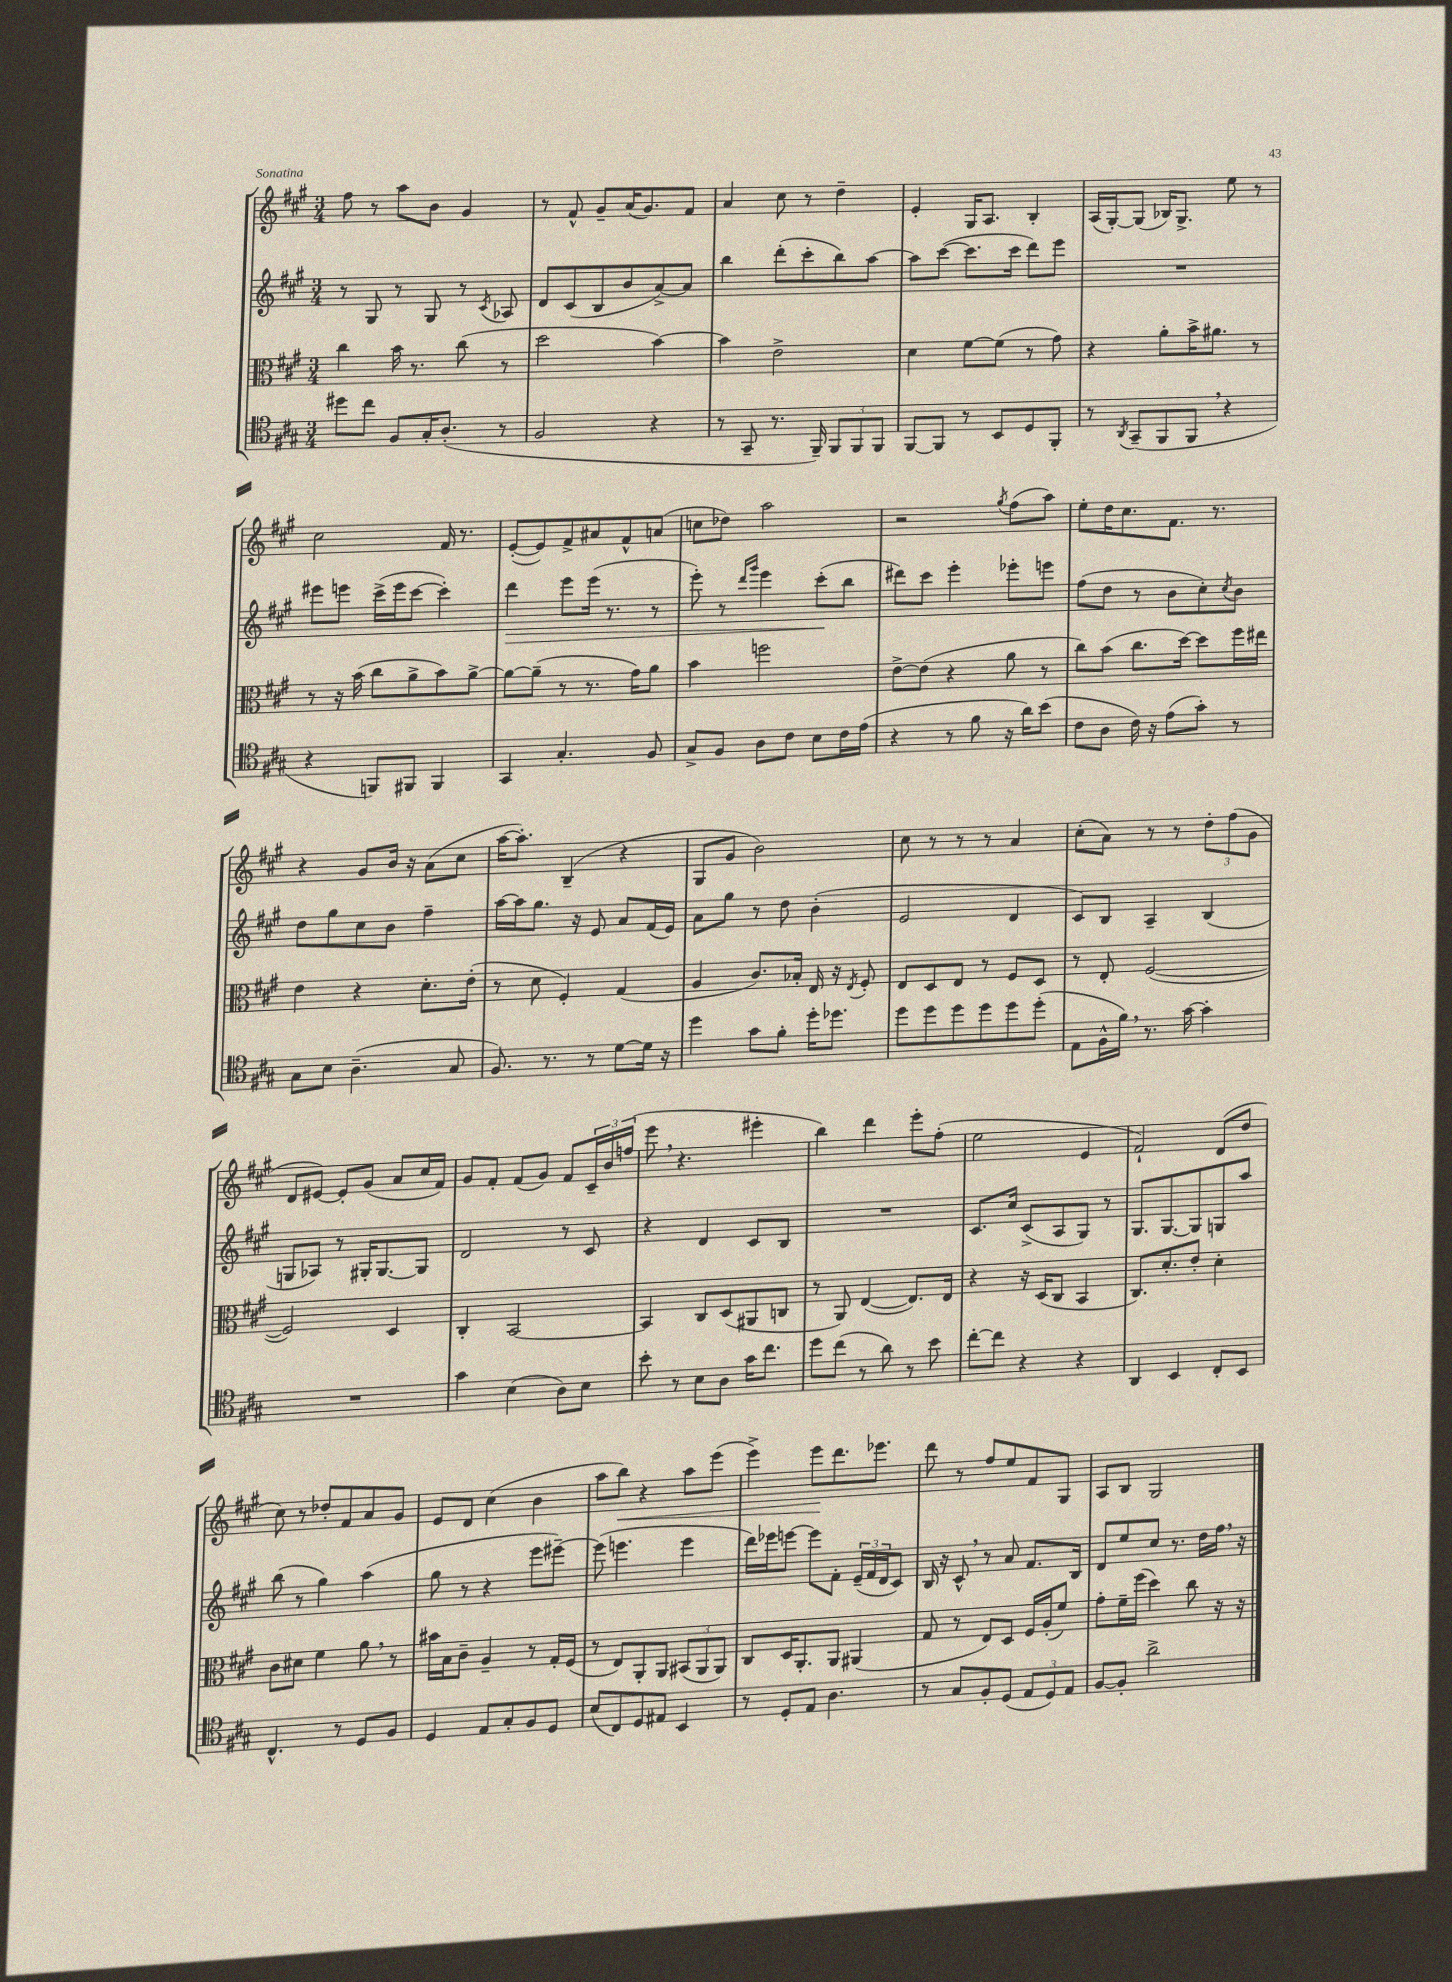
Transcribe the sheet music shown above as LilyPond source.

<<
\new StaffGroup <<
\new Staff = "s0" {
    \clef treble \key a \major \numericTimeSignature \time 3/4
    fis''8 r8 a''8 b'8 gis'4 |
    r8 fis'8-^ gis'8-- a'16( gis'8.) fis'8 |
    a'4 cis''8 r8 d''4-- |
    e'4-. gis16 a8. b4-. |
    a16( gis16~-.) gis8( bes16) gis8.-> e''8 r8 |
    cis''2 fis'16 r8. |
    e'8~-.( e'8) fis'8-> ais'8 fis'8-^ a'8( |
    c''8 des''8) a''2 |
    r2 \acciaccatura { gis''8 } fis''8( a''8) |
    e''8-. d''16 cis''8. fis'8. r8. |
    r4 gis'8 b'16 r16 a'8( cis''8 |
    a''16~ a''8.-.) b4--( r4 |
    gis8 gis'8 b'2) |
    cis''8 r8 r8 r8 a'4 |
    cis''8-.( a'8) r8 r8 \tuplet 3/2 { d''8-. fis''8( gis'8 } |
    d'8 eis'8~) eis'8-. gis'8( a'8 cis''16 fis'16) |
    gis'8 fis'8-. fis'8( gis'8) fis'8 \tuplet 3/2 { cis'16-- b'16 f''16( } |
    e'''8 \breathe r4. eis'''4-. |
    b''4) d'''4 e'''8-. fis''8-.( |
    e''2 e'4 |
    fis'2-!) d'8( d''8 |
    cis''8) r8 des''8-. fis'8 a'8 gis'8 |
    e'8 d'8 cis''4( b'4 |
    a''8 b''8\<) r4 a''8 e'''8( |
    e'''4->) e'''8\! d'''8. ees'''8. |
    d'''8 r8 fis''8 e''8 fis'8 gis8 |
    a8 b8 gis2 \bar "|." |
}
\new Staff = "s1" {
    \clef treble \key a \major \numericTimeSignature \time 3/4
    r8 gis8 r8 gis8 r8 \acciaccatura { cis'8 } aes8 |
    d'8 cis'8( b8 b'8 a'8~->) a'8 |
    b''4 d'''8-.( cis'''8-. b''8) a''8~ |
    a''8 cis'''8~( cis'''8. cis'''16 d'''8) e'''8 |
    R2. |
    eis'''8 e'''8 cis'''16->( e'''16 cis'''8~ cis'''4-.) |
    d'''4\> e'''8 e'''16( r8. r8 |
    e'''8-.) r8 \grace { d'''16 gis'''16 } e'''4 cis'''8-.\!( b''8 |
    dis'''8) cis'''8 e'''4-. ees'''8-. e'''8 |
    fis''8( d''8 r8 b'8 cis''8-.) \acciaccatura { cis''8 } b'8 |
    d''8 gis''8 cis''8 b'8 fis''4-- |
    a''16~ a''16 gis''8. r16 e'8 a'8 fis'16( e'16) |
    a'8 gis''8 r8 d''8 b'4-.( |
    e'2 d'4 |
    cis'8) b8 a4-- b4( |
    g8 aes8) r8 gis16-. gis8.~ gis8 |
    d'2 r8 cis'8 |
    r4 d'4 cis'8 b8 |
    R2. |
    cis'8. cis''16 cis'8->( a8 gis8) r8 |
    gis8. gis8.~ gis8 g8 a''8 |
    b''8( r8 gis''4) a''4( |
    gis''8 r8 r4 e'''8 eis'''8~--) |
    eis'''8( e'''4. e'''4 |
    d'''16) ees'''16 e'''8~ e'''8 fis'8-. \tuplet 3/2 { e'16--( fis'16 d'16 } cis'8) |
    b16 r16 cis'8-^ \breathe r8 a'8 fis'8. b16 |
    d'8 e''8 cis''8 r8. d''16 fis''16 \breathe r16 \bar "|." |
}
\new Staff = "s2" {
    \clef alto \key a \major \numericTimeSignature \time 3/4
    cis''4 b'16 r8. cis''8( r8 |
    d''2 b'4~) |
    b'4 e'2-> |
    d'4 fis'8~ fis'8( r8 gis'8) |
    r4 a'8-. b'16-> ais'8. r8 |
    r8 r16 b'16( cis''8 a'8-> b'8) a'8~-> |
    a'8~ a'8--( r8 r8. gis'16) a'8 |
    b'4 f''2 |
    e'8~-> e'8( r4 a'8 r8 |
    cis''8) b'8( cis''8. d''16~) d''8 fis''16 eis''16 |
    e'4 r4 d'8.-. e'16-.( |
    r8 d'8 fis4-.) gis4( |
    a4 cis'8.) bes16-. e16 r16 \acciaccatura { e8 } fis8-. |
    e8 d8 e8 r8 fis8 d8 |
    r8 e8-. fis2~( |
    fis2) d4 |
    cis4-. b,2~ |
    b,4 cis8 d8( ais,8 c8 |
    r8 a,8) e4~( e8.) e16 |
    r4 r16 d16( cis8 b,4 |
    cis8.) d'8.-. e'8-. d'4-. |
    cis'8 dis'8 fis'4 a'8 \breathe r8 |
    bis'16 b16 cis'8-- a4-- r8 gis16-. fis16( |
    r8 e8) a,8-. a,8 \tuplet 3/2 { bis,8( a,8 a,8) } |
    cis8 d16 a,8.-. a,8 ais,4( |
    gis8 r8 e8) d8 fis16 a16-.( fis'8) |
    gis'8-. fis'16-- fis''16( d''4) cis''8 r16 r16 \bar "|." |
}
\new Staff = "s3" {
    \clef tenor \key a \major \numericTimeSignature \time 3/4
    dis''8 cis''8 fis8 gis16-. a8.-.( r8 |
    fis2 r4 |
    r8 gis,8-- r8. fis,16--) \tuplet 3/2 { fis,8 fis,8 fis,8 } |
    fis,8~ fis,8 r8 b,8 d8 fis,8-. |
    r8 \acciaccatura { a,8 } gis,8--( fis,8 fis,8 \breathe r4 |
    r4 f,8) fis,8 fis,4 |
    gis,4 gis4.-. fis8 |
    gis8-> fis8 a8 cis'8 b8 cis'16 e'16( |
    r4 r8 fis'8 r16 a'16) b'8( |
    cis'8 a8 cis'16) r16 e'8( gis'8-.) r8 |
    gis8 b8 a4.--( gis8 |
    fis8.) r8. r8 d'8~ d'16 r16 |
    d''4 gis'8 fis'8-. d''16-. des''8. |
    d''8 d''8 d''8 d''8 d''8 d''8-.( |
    e8 fis16-^ fis'16) \breathe r8. gis'16~ gis'4-. |
    R2. |
    gis'4 b4( a8) b8 |
    b'8-. r8 b8 a8 gis'16 cis''8. |
    d''8 cis''8( r8 a'8) r8 b'8 |
    cis''8~-. cis''8 r4 r4 |
    a,4 b,4 cis8-. b,8 |
    cis4.-^ r8 d8 fis8 |
    d4 e8 gis8-. fis8 d8 |
    b8( cis8) d8 eis8 b,4 |
    r8 d8-. e8 a4. |
    r8 gis8 fis8-. d8( \tuplet 3/2 { e8 d8) e8 } |
    fis8~ fis8-. a'2-> \bar "|." |
}
>>
>>
\layout { \context { \Score \remove "Bar_number_engraver" } }
